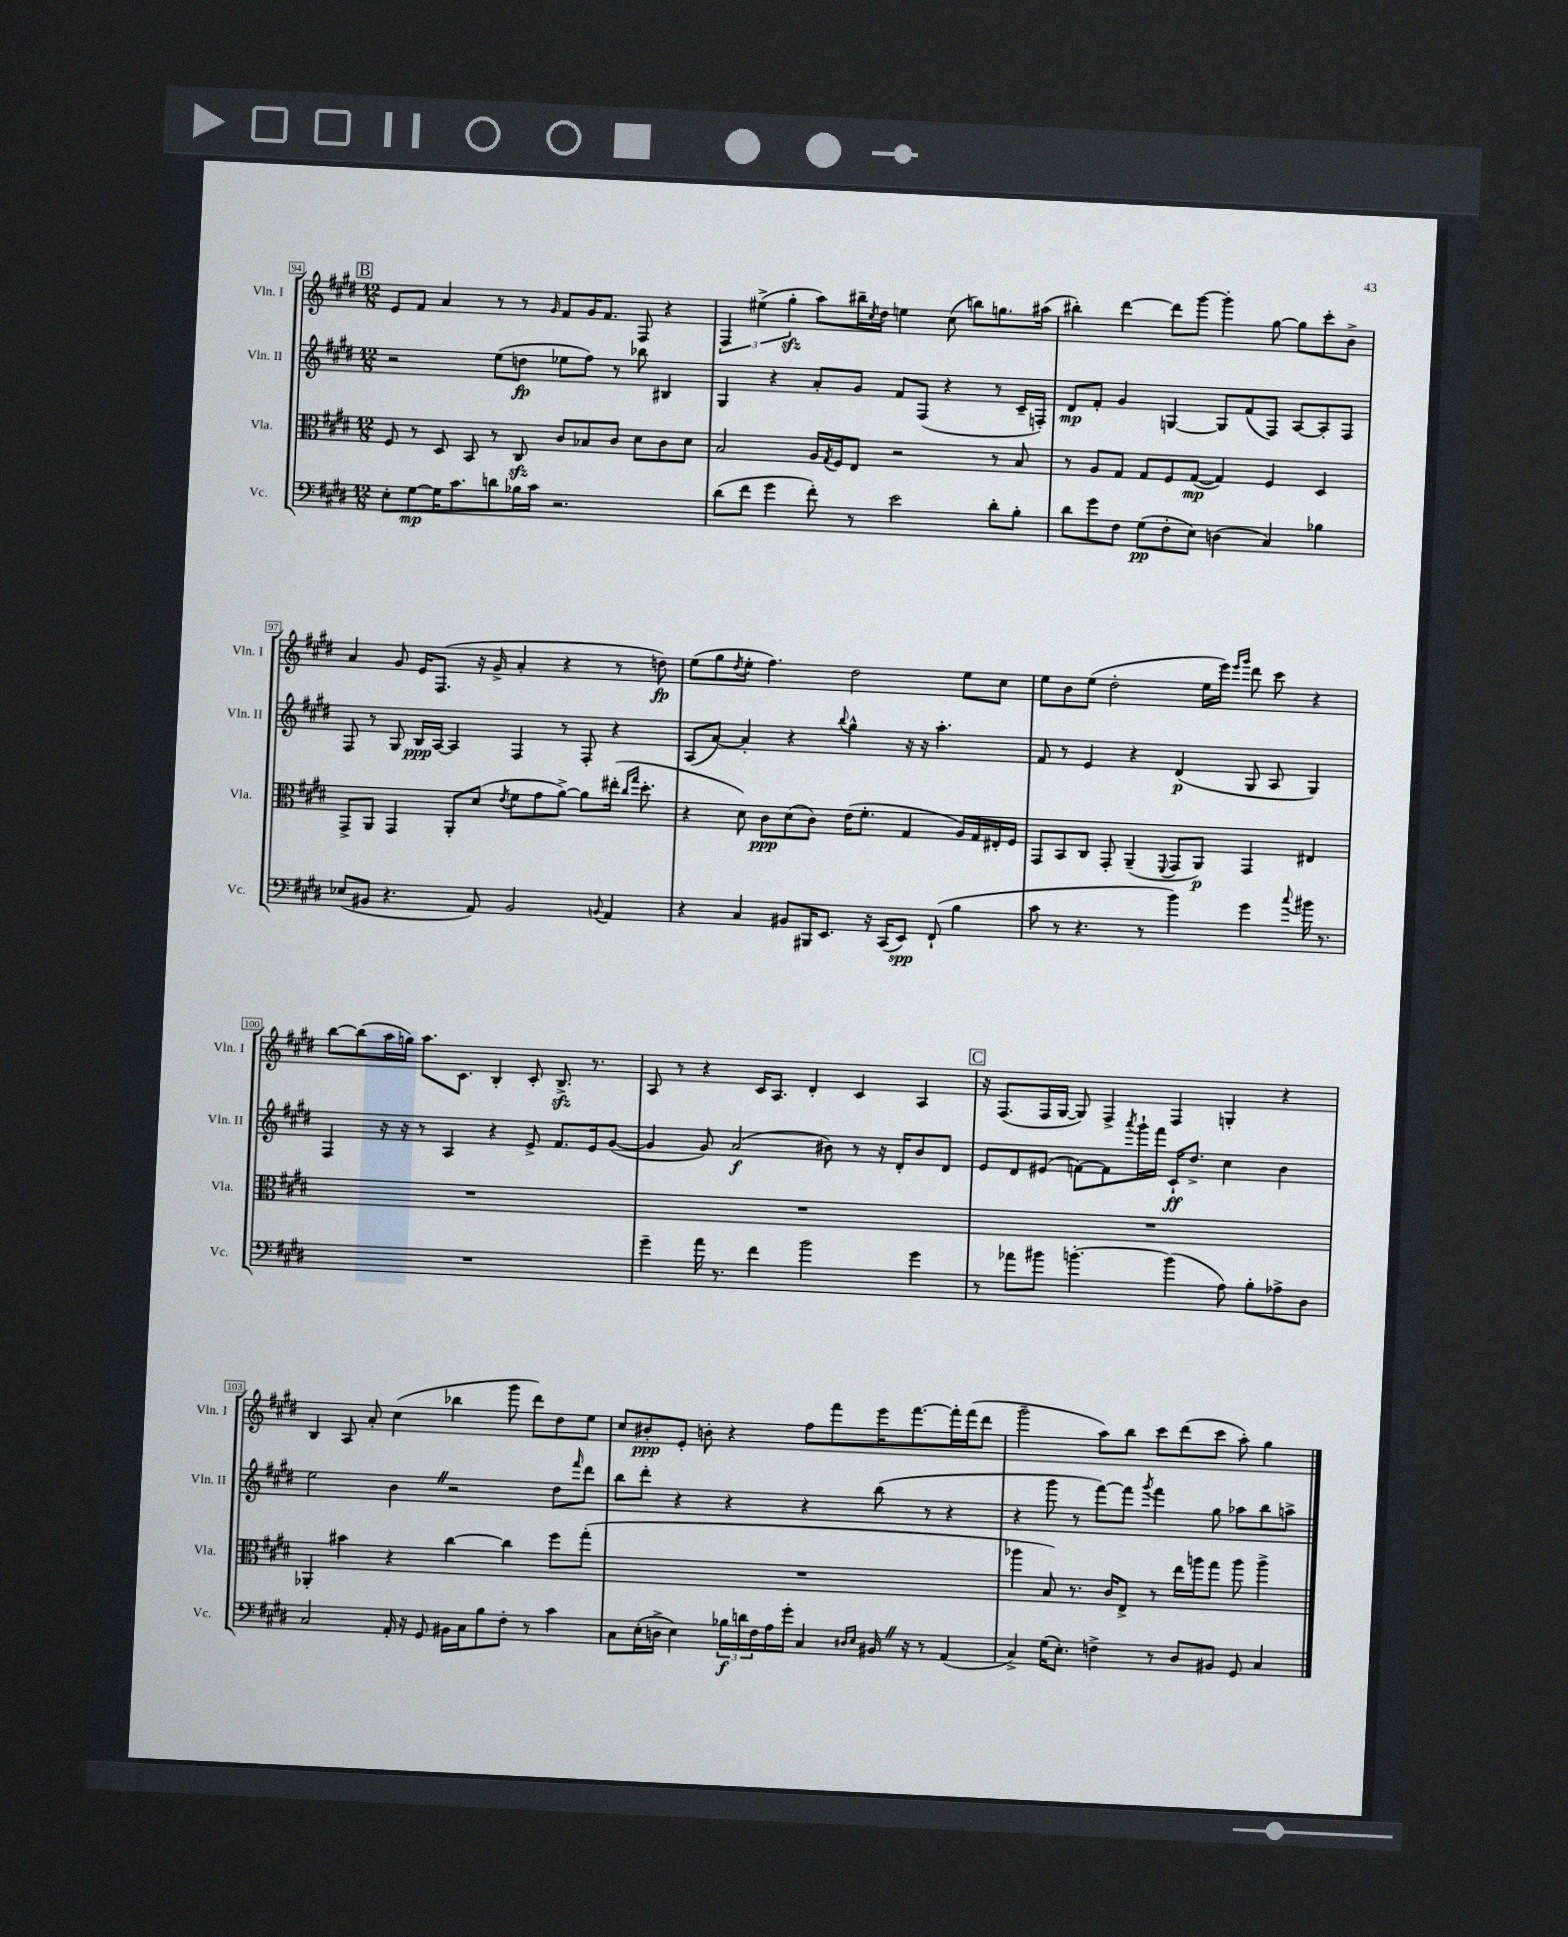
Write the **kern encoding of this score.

**kern	**dynam	**kern	**dynam	**kern	**dynam	**kern	**dynam
*part4	*part4	*part3	*part3	*part2	*part2	*part1	*part1
*staff4	*staff4	*staff3	*staff3	*staff2	*staff2	*staff1	*staff1
*I"Vc.	*	*I"Vla.	*	*I"Vln. II	*	*I"Vln. I	*
*I'Vc.	*	*I'Vla.	*	*I'Vln. II	*	*I'Vln. I	*
*clefF4	*	*clefC3	*	*clefG2	*	*clefG2	*
*k[f#c#g#d#]	*	*k[f#c#g#d#]	*	*k[f#c#g#d#]	*	*k[f#c#g#d#]	*
*M12/8	*	*M12/8	*	*M12/8	*	*M12/8	*
!!LO:REH:place=s1:t=B
=94	=94	=94	=94	=94	=94	=94	=94
8E'\L	.	8F#/	.	2r	.	8e/L	.
[8G#\	mp	8r	.	.	.	8f#/J	.
16G#\K]	.	8D#/	.	.	.	4a/	.
8.c#\	.	.	.	.	.	.	.
.	.	8BB/	.	.	.	.	.
8dn\	.	8r	.	(8ee\L	.	8r	.
16B-X\L	.	8C#zz/	.	8ddn\J	fp	8r	.
16c#\JJ	.	.	.	.	.	.	.
.	.	.	.	.	.	16qqg#/	.
2.r	.	8c#/L	.	8ee-X\L	.	8f#/L	.
.	.	8B-X/	.	8ff#\J)	.	16g#/K	.
.	.	.	.	.	.	8.f#/J	.
.	.	8c#/J	.	8r	.	.	.
.	.	8d#\L	.	8bb-X\	.	8F#/	.
.	.	8c#\	.	4B#X/	.	4r	.
.	.	8d#\J	.	.	.	.	.
=95	=95	=95	=95	=95	=95	=95	=95
(8d#\L	.	2B/	.	4G#/	.	6F#/	.
8f#\J	.	.	.	.	.	.	.
.	.	.	.	.	.	(6ee#X^\	.
4g#\	.	.	.	4r	.	.	.
.	.	.	.	.	.	6gg#zz'\	.
8f#'\)	.	16A/LL	.	8a'/L	.	8aa\L)	.
.	.	8qG#/	.	.	.	.	.
.	.	16F#/J	.	.	.	.	.
8r	.	8E/J	.	8g#/J	.	16bb#X~\L	.
.	.	.	.	.	.	8qcc#/	.
.	.	.	.	.	.	16dd#\JJ	.
2e\	.	2r	.	8f#/L	.	4een\	.
.	.	.	.	(8F#/J	.	.	.
.	.	.	.	4r	.	(8cc#\	.
.	.	.	.	.	.	8bbn\L)	.
8d#'\L	.	8r	.	8r	.	8.ggn\	.
8B'\J	.	8B/	.	16c#~/LL	.	.	.
.	.	.	.	16Fn'/JJ)	.	(16aa#X\Jk	.
=96	=96	=96	=96	=96	=96	=96	=96
8d#\L	.	8r	.	8d#/L	mp	4bb#X'\)	.
8g#\	.	8A/L	.	8f#'/J	.	.	.
8F#\J	.	8G#/J	.	4g#/	.	[4ddd#\	.
(8G#\L	pp	8G#/L	.	.	.	.	.
8F#'\	.	8F#/	.	[4Gn/	.	8ddd#\L]	.
8E\J)	.	([8G#/J	mp	.	.	[8ggg#\J	.
(4Dn\	.	4G#/])	.	8G/L]	.	4ggg#'\]	.
.	.	.	.	(8f#/	.	.	.
4C#/)	.	4F#/	.	8F#/J)	.	[8gg#\	.
.	.	.	.	[8A/L	.	8gg#\L]	.
4B-X\	.	4D#/	.	8A'/]	.	8ccc#'\	.
.	.	.	.	8F#/J	.	8b^\J	.
!!LO:LB:g=z
=97	=97	=97	=97	=97	=97	=97	=97
(8E-X/L	.	8GG#^/L	.	8F#/	.	4a/	.
8BB#X/J	.	8AA/J	.	8r	.	.	.
4.r	.	4GG#/	.	8G#/	.	8g#/	.
.	.	.	.	16B/LL	ppp	16e/KL	.
.	.	.	.	[16A/JJ	.	(8.F#/J	.
.	.	8AA'/L	.	4A/]	.	.	.
8AA/)	.	(8d#/J	.	.	.	16r	.
.	.	.	.	.	.	16g#^/	.
.	.	8qe/	.	.	.	.	.
2BB#/	.	8f#\L	.	4F#/	.	4a'/	.
.	.	8g#\	.	.	.	.	.
.	.	[8a^\J)	.	8r	.	4r	.
.	.	8a\L]	.	8F#'/	.	.	.
8qqBBn/	.	.	.	.	.	.	.
4AA/	.	(16ee#X'\Jk	.	4r	.	8r	.
.	.	16qqcc#/LL	.	.	.	.	.
.	.	16qqgg#/JJ	.	.	.	.	.
.	.	8.dd#'\	.	.	.	.	.
.	.	.	.	.	.	8ddn\)	fp
=98	=98	=98	=98	=98	=98	=98	=98
4r	.	4r	.	(8A/L	.	(8ee\L	.
.	.	.	.	[8a/J)	.	8gg#\	.
.	.	.	.	.	.	8qdd#/	.
4C#/	.	8d#\)	.	4a'/]	.	8ee'\J	.
.	.	8c#\L	ppp	.	.	4.ff#\)	.
8BB#X/L	.	(8d#\	.	4r	.	.	.
16BBB#X/K	.	8c#\J)	.	.	.	.	.
8.EE/J	.	.	.	.	.	.	.
.	.	.	.	8qqbb/	.	.	.
.	.	(16e\KL	.	4gg#^^\	.	2dd#\	.
.	.	8.f#'\J	.	.	.	.	.
16r	.	.	.	.	.	.	.
(16CC#/KL	.	.	.	.	.	.	.
8EE/J)	spp	4G#/	.	16r	.	.	.
.	.	.	.	16r	.	.	.
(8FF#`/	.	.	.	4.aa'\	.	.	.
4B\	.	16A/LL)	.	.	.	8ee\L	.
.	.	16G#/	.	.	.	.	.
.	.	16E#X'/	.	.	.	8cc#\J	.
.	.	16F#/JJ	.	.	.	.	.
=99	=99	=99	=99	=99	=99	=99	=99
8c#\	.	8GG#/L	.	8f#/	.	8ee\L	.
8r	.	8BB/	.	8r	.	8b\	.
4.r	.	8C#/J	.	4e/	.	(8ee\J	.
.	.	8GG#'/	.	.	.	2dd#'\	.
.	.	(4AA~/	.	4r	.	.	.
8r	.	.	.	.	.	.	.
.	.	8qqFF#/	.	.	.	.	.
4b\)	.	8GG#/L	.	(4d#/	p	.	.
.	.	8AA/J)	p	.	.	16ee\LL	.
.	.	.	.	.	.	16eee\JJ)	.
.	.	.	.	.	.	16qqeee/LL	.
.	.	.	.	.	.	16qqggg#/JJ	.
4g#\	.	4GG#/	.	8G#/	.	8ddd#\	.
.	.	.	.	8A/	.	8ccc#\	.
8qqcc#/	.	.	.	.	.	.	.
16b#X\	.	4E#X/	.	4G#/)	.	4r	.
8.r	.	.	.	.	.	.	.
!!LO:LB:g=z
=100	=100	=100	=100	=100	=100	=100	=100
1.r	.	1.r	.	4F#/	.	[8bb\L	.
.	.	.	.	.	.	(8bb\]	.
.	.	.	.	16r	.	16aa\L	.
.	.	.	.	16r	.	16ggn\JJ)	.
.	.	.	.	8r	.	8.aa\L	.
.	.	.	.	4A/	.	.	.
.	.	.	.	.	.	8.c#\J	.
.	.	.	.	4r	.	4B'/	.
.	.	.	.	8e^/	.	8c#'/	.
.	.	.	.	8.f#/L	.	8.Bzz^/	.
.	.	.	.	16e/k	.	8.r	.
.	.	.	.	([8g#/J	.	.	.
=101	=101	=101	=101	=101	=101	=101	=101
4g#~\	.	1.r	.	4g#/]	.	8A/	.
.	.	.	.	.	.	8r	.
16a\	.	.	.	8g#/)	.	4r	.
8.r	.	.	.	.	.	.	.
.	.	.	.	(2a/	f	.	.
4f#\	.	.	.	.	.	16c#/KL	.
.	.	.	.	.	.	8.A/J	.
2b\	.	.	.	.	.	4d#'/	.
.	.	.	.	8b#X\)	.	.	.
.	.	.	.	8r	.	4c#/	.
.	.	.	.	16r	.	.	.
.	.	.	.	16d#'/KL	.	.	.
4g#\	.	.	.	8b#/	.	4A/	.
.	.	.	.	8d#/J	.	.	.
!!LO:REH:place=s1:t=C
=102	=102	=102	=102	=102	=102	=102	=102
8r	.	1.r	.	8e/L	.	16r	.
.	.	.	.	.	.	(8.F#/L	.
8a-X\L	.	.	.	8d#/	.	.	.
8b#X\J	.	.	.	(8e#X/J	.	16F#/L	.
.	.	.	.	.	.	[16G#/JJ	.
[4.bn'\	.	.	.	[8fn\L)	.	8G#/])	.
.	.	.	.	8f\]	.	4F#^/	.
.	.	.	.	8qaaa/	.	.	.
.	.	.	.	16ggg#`\L	.	.	.
.	.	.	.	16fff#\JJ	.	.	.
(4b\]	.	.	.	16c#`/KL	ff	4F#/	.
.	.	.	.	8.dd#^/J	.	.	.
8A\)	.	.	.	4cc#\	.	4Gn'/	.
8B'\L	.	.	.	.	.	.	.
8A-X^\	.	.	.	4b\	.	4r	.
8D#\J	.	.	.	.	.	.	.
!!LO:LB:g=z
=103	=103	=103	=103	=103	=103	=103	=103
2C#/	.	4AA-X'/	.	2ee\	.	4B/	.
.	.	4b#X\	.	.	.	8A/	.
.	.	.	.	.	.	8a'/	.
16AA'/	.	4r	.	4bZ\	.	(4cc#\	.
16r	.	.	.	.	.	.	.
8GG#/	.	.	.	.	.	.	.
16BB#X\LL	.	[4cc#\	.	2r	.	4bb-X\	.
16C#\J	.	.	.	.	.	.	.
8B\	.	.	.	.	.	.	.
8F#'\J	.	4cc#\]	.	.	.	8ggg#\	.
8r	.	.	.	.	.	8ddd#\L)	.
4c#\	.	8ff#\L	.	8dd#\L	.	8dd#\	.
.	.	.	.	16qqfff#/	.	.	.
.	.	(8gg#'\J	.	8ddd#\J	.	8ee\J	.
=104	=104	=104	=104	=104	=104	=104	=104
8C#\L	.	1.r	.	8bb\L	.	8cc#/L	.
(16E'\L	.	.	.	8ddd#'\J	.	8b#X'/	ppp
16Dn^\JJ	.	.	.	.	.	.	.
4E\)	.	.	.	4r	.	8e'/J	.
.	.	.	.	.	.	8bn'\	.
24B-X\LL	f	.	.	4r	.	4r	.
24dn\	.	.	.	.	.	.	.
24F#\	.	.	.	.	.	.	.
16A\	.	.	.	.	.	.	.
16g#'\JJ	.	.	.	.	.	.	.
4C#/	.	.	.	4r	.	8ff#\L	.
.	.	.	.	.	.	8fff#\	.
16qqD#X/LL	.	.	.	.	.	.	.
16qqE/JJ	.	.	.	.	.	.	.
16BB#XZ/	.	.	.	(8bb\	.	16eee\K	.
16r	.	.	.	.	.	[8.fff#\	.
8r	.	.	.	8r	.	.	.
(4AA/	.	.	.	4r	.	16fff#'\L]	.
.	.	.	.	.	.	(16fff#\J	.
.	.	.	.	.	.	8ddd#\J	.
=105	=105	=105	=105	=105	=105	=105	=105
4C#^/)	.	4aa-X\	.	4r	.	2ggg#~\	.
(16G#\KL	.	8B/)	.	8ggg#\	.	.	.
8.E'\J)	.	.	.	.	.	.	.
.	.	8.r	.	8r	.	.	.
4Fn^\	.	.	.	[8fff#\L)	.	8aa\L)	.
.	.	16c#/KL	.	.	.	.	.
.	.	8E^/J	.	8fff#\J]	.	8bb\J	.
.	.	.	.	8qggg#/	.	.	.
8r	.	8r	.	4fff#\	.	8ccc#\L	.
8D#/L	.	16ee\LL	.	.	.	(8ddd#\	.
.	.	16aan\J	.	.	.	.	.
8BB#X/J	.	8gg#\J	.	8gg#\	.	8ccc#\J	.
8GG#/	.	8aa\	.	8aa-X\L	.	8aa'\)	.
4C#/	.	4aa^\	.	8bb\	.	4gg#\	.
.	.	.	.	8aan^\J	.	.	.
==	==	==	==	==	==	==	==
*-	*-	*-	*-	*-	*-	*-	*-
